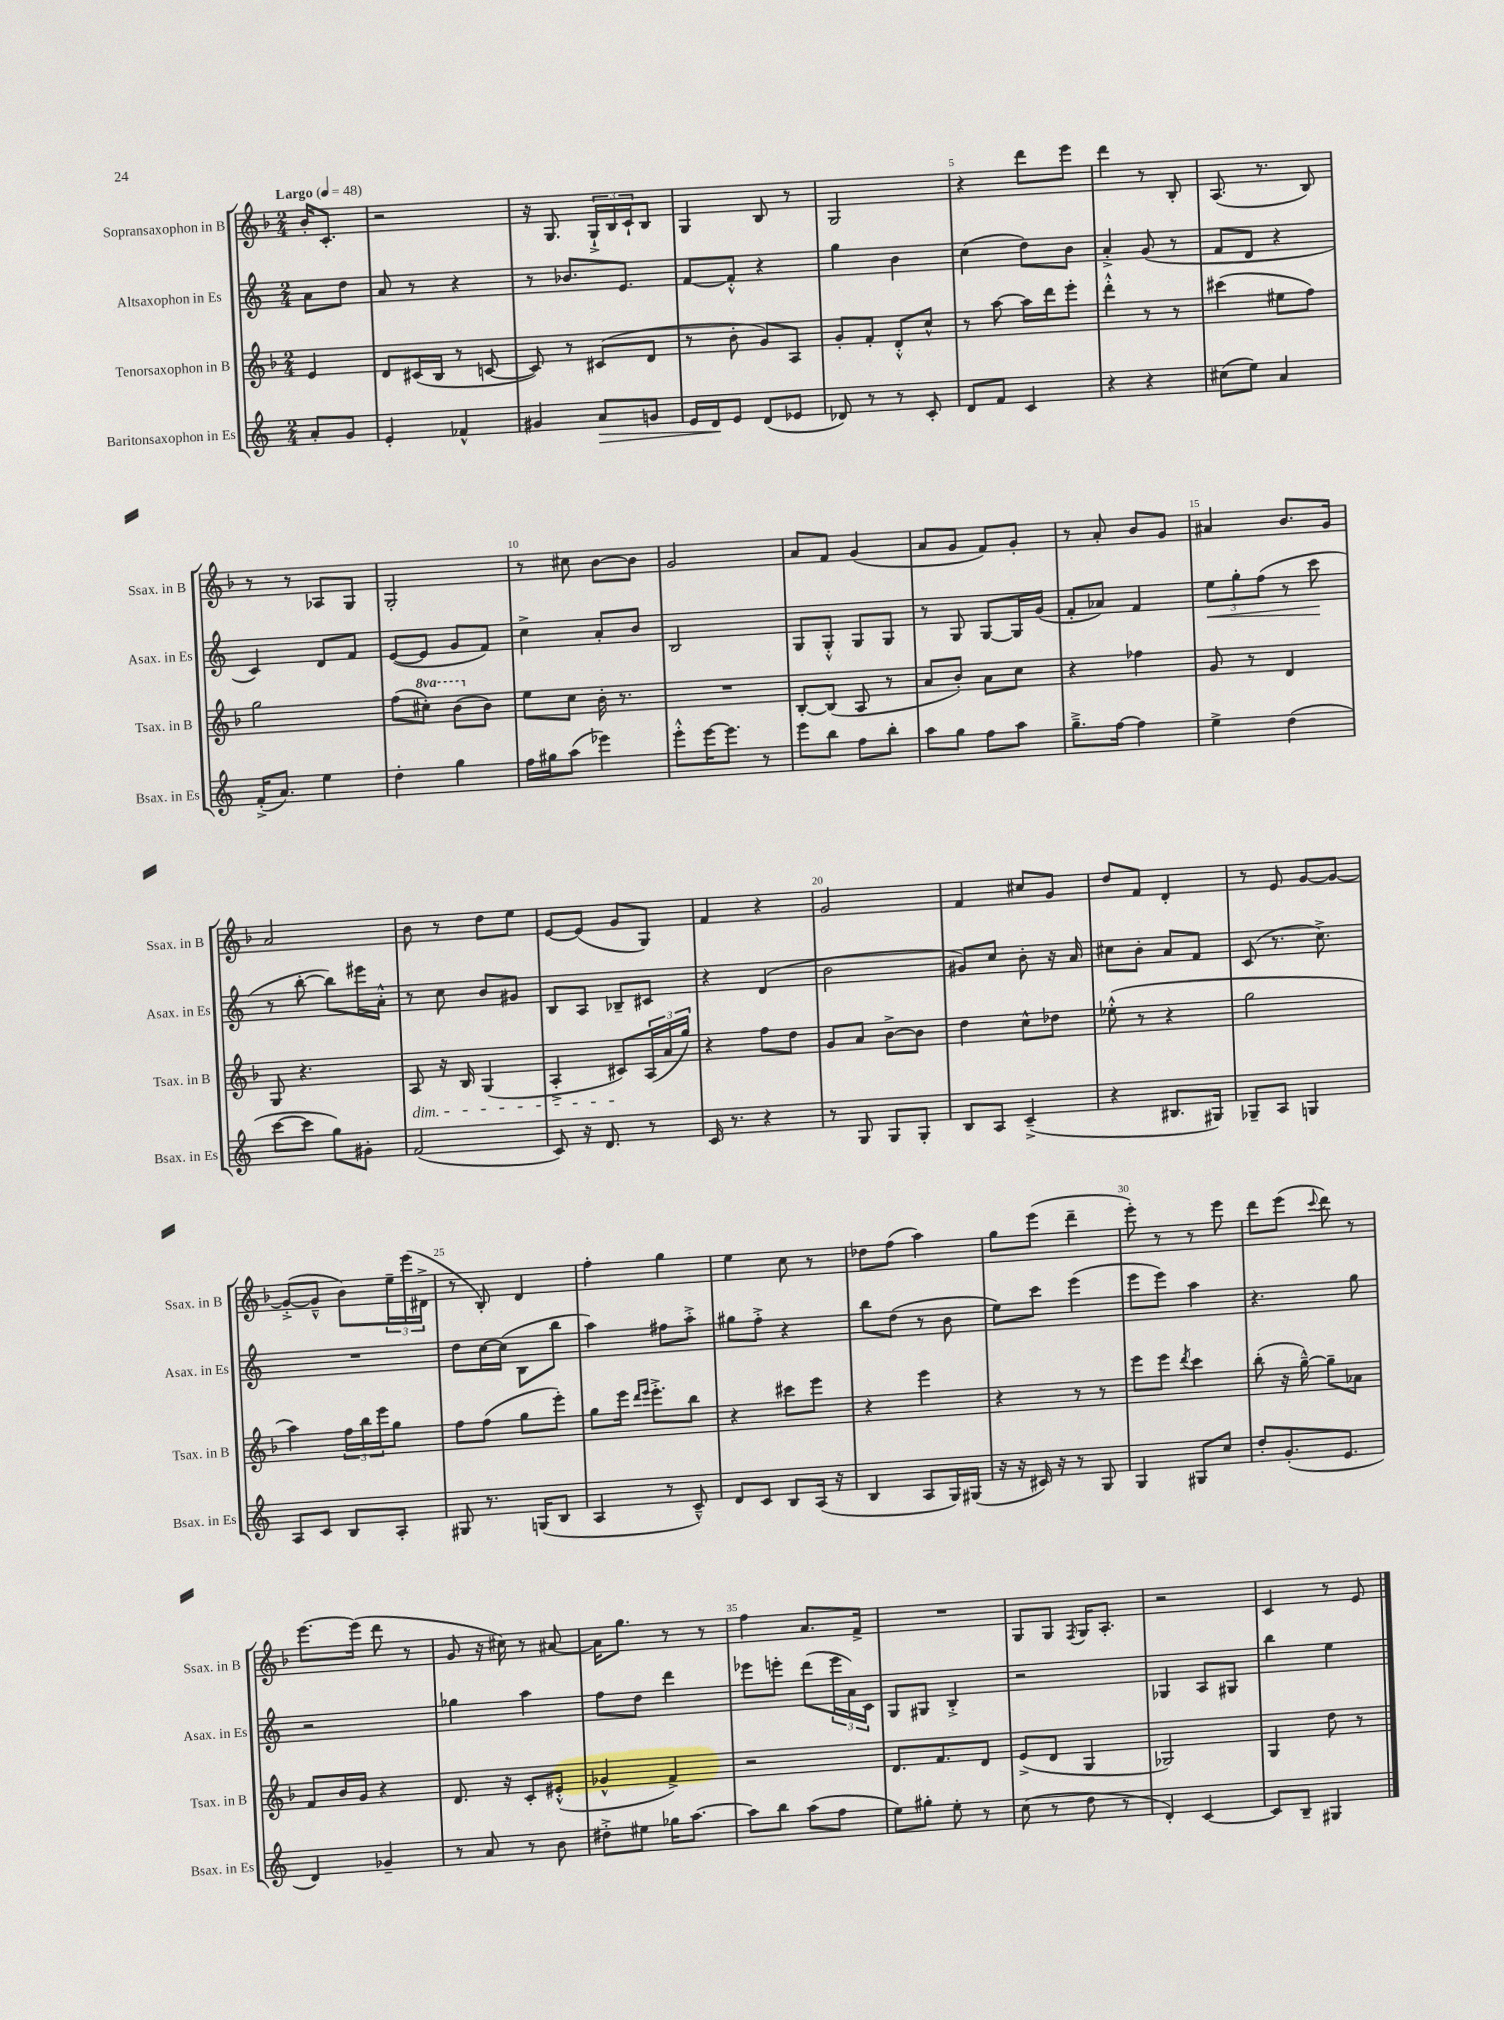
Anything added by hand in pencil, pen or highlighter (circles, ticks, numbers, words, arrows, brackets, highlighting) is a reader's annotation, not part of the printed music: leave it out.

**kern	**kern	**kern	**kern
*staff4	*staff3	*staff2	*staff1
*clefG2	*clefG2	*clefG2	*clefG2
*k[]	*k[b-]	*k[]	*k[b-]
*M2/4	*M2/4	*M2/4	*M2/4
*MM48	*MM48	*MM48	*MM48
8a'/L	4e/	8a\L	16b-'/LK
.	.	.	8.c'/J
8g/J	.	8dd\J	.
=	=	=	=
4e'/	8d/L	8a/	2r
.	(16c#/L	8r	.
.	16B-/JJ	.	.
4f-^^/	8r	4r	.
.	[8c/	.	.
=	=	=	=
4g#/	8c/])	8r	16r
.	.	.	8.G/
.	8r	8.b-/L	.
8a/L	(8c#/L	.	24G`^/LL
.	.	.	24B-/
.	.	8.e/J	.
.	.	.	24c`/J
8g/J	8d/J	.	8B-/J
=	=	=	=
16e/LL	8r	[8f/L	4G/
16d/J	.	.	.
8e/J	8b-'\	8f'^^/]J	.
(8d/L	8g/L)	4r	8B-/
8e-/J	8A/J	.	8r
=	=	=	=
8d-/)	8g'/L	4gg\	2G/
8r	8f'/J	.	.
8r	8d'^^/L	4b\	.
8c'/	8cc^^/J	.	.
=	=	=	=
8d/L	8r	(4cc\	4r
8f/J	[8aa\	.	.
4c/	16aa\]LL	8dd\L)	8ddd\L
.	16ddd\J	.	.
.	8eee'\J	8b\J	8eee\J
=	=	=	=
4r	4ddd'^^\	4a'^/	4ddd\
4r	8r	(8g/	8r
.	8r	8r	8B-'/
=	=	=	=
(8cc#\L	(4ccc#\	8f/L	(8.A/
8ee\J)	.	8d/J	.
.	.	.	8.r
4a/	8ee#\L	4r	.
.	8ff\J)	.	8B-/)
=	=	=	=
(16f'^/LK	2gg\	4c/)	8r
8.a/J)	.	.	.
.	.	.	8r
4ee\	.	8d/L	8A-/L
.	.	8f/J	8G/J
=	=	=	=
4dd'\	(8ff\L	([8e/L	2G'/
.	8ccc#'\J)	8e/]J	.
4gg\	(8bb-\L	8g/L	.
.	8b-\J)	8f/J)	.
=	=	=	=
16ff\LL	8ee\L	4cc^\	8r
16gg#\J	.	.	.
(8aa\J	8cc\J	.	8cc#\
4eee-\)	16b-'\	8a'/L	[8b-\L
.	8.r	.	.
.	.	8b/J	8b-\]J
=	=	=	=
8eee'^^\L	2r	2B/	2g/
[16eee\K	.	.	.
8.eee\]J	.	.	.
8r	.	.	.
=	=	=	=
8eee\L	[8B-'/L	8G/L	8a/L
8bb\J	(8B-/]J	8G'^^/J	8f/J
8ff\L	8A/	8G/L	(4g/
8bb'\J	8r	8G/J	.
=	=	=	=
8aa\L	8a/L	8r	8a/L
8gg\J	8b-'/J)	8G/	8g/J
8ff\L	8a\L	[8G/L	8f/L)
8aa\J	8cc\J	16G/]L	8g'/J
.	.	(16g/JJ	.
=	=	=	=
8.gg~^\L	4r	8f'/L	8r
.	.	8a-/J)	8a'/
[16ff\Jk	.	.	.
4ff\]	4ff-\	4f/	8b-/L
.	.	.	8g/J
=	=	=	=
4ee^\	8g/	12ee\L	4a#/
.	.	12gg'\	.
.	8r	.	.
.	.	(12ff\J	.
(4dd\	4d/	8r	8.b-/L
.	.	8ccc\	.
.	.	.	16g/Jk
=	=	=	=
[8ccc\L	8G/	8r	2a/
8ccc\]J	4.r	[8bb'\	.
8gg\L)	.	8bb\]L)	.
8g#'\J	.	16eee#\L	.
.	.	16a'^^\JJ	.
=	=	=	=
(2f/	8A/	8r	8b-\
.	16r	8cc\	8r
.	16B-/	.	.
.	(4G/	8b/L	8dd\L
.	.	8g#/J	8ee\J
=	=	=	=
8c/)	4A'^/	8B/L	[8e/L
16r	.	8A/J	(8e/]J
8.d/	.	.	.
.	8c#/L)	8B-~/L	8g/L
8r	(24A/L	8c#/J	8G/J)
.	24a/	.	.
.	24gg/JJ)	.	.
=	=	=	=
16c/	4r	4r	4f/
8.r	.	.	.
4r	8ff\L	(4d/	4r
.	8dd\J	.	.
=	=	=	=
8r	8g/L	2b\	2g/
8G/	8a/J	.	.
8G/L	[8b-^\L	.	.
8G'/J	8b-\]J	.	.
=	=	=	=
8B/L	4dd\	8g#/L)	4f/
8A/J	.	8cc/J	.
(4c~^/	8cc^^\L	8b'\	8cc#/L
.	8dd-\J	16r	8g/J
.	.	16a/	.
=	=	=	=
4r	(8ee-'^^\	8cc#\L	8dd/L
.	8r	8b'\J	8f/J
8.B#/L	4r	8a/L	4d'/
.	.	8f/J	.
16G#/Jk)	.	.	.
=	=	=	=
8G-~/L	2gg\	(8c/	8r
8A/J	.	8.r	8e/
4G/	.	.	[8g/L
.	.	8.cc^\)	.
.	.	.	8g/_J
=	=	=	=
8A/L	4aa\)	2r	(8g'^/_L
8c/J	.	.	8g~^^/]J
8B/L	24ff\LL	.	8b-\L)
.	24bb-\	.	.
.	24eee\J	.	.
8A'/J	8gg\J	.	24ee~\L
.	.	.	(24eee\
.	.	.	24d#^\JJ
=	=	=	=
8G#/	8ff\L	8dd\L	8r
8.r	(8ff\J	[16cc\L	8B-'/)
.	.	(16cc\]JJ	.
.	8gg\L	8B\L	4d/
(16G/LK	.	.	.
8B/J	8eee'\J)	8bb\J	.
=	=	=	=
4A/	8gg\L	4aa\)	4ff'\
.	16eee\Jk	.	.
.	16qqddd/LL	.	.
.	16qqeee/JJ	.	.
.	8.eee'^\L	.	.
8r	.	8ff#\L	4gg\
8c~^^/)	8bb-\J	8aa'^\J	.
=	=	=	=
8d/L	4r	8gg#\L	4ee\
8c/J	.	8ff'^\J	.
8B/L	8ccc#\L	4r	8cc\
(16A/Jk	8eee\J	.	8r
16r	.	.	.
=	=	=	=
4B/	4r	8bb\L	8dd-\L
.	.	(8dd\J	(8ff\J
8A/L	4eee\	8r	4aa\)
16G/L)	.	8b\	.
(16G#/JJ	.	.	.
=	=	=	=
16r	4r	8ee\L)	8gg\L
16r	.	.	.
16c#/)	.	8ccc\J	(8eee\J
16r	.	.	.
8r	8r	(4eee\	4ddd~\
8G/	8r	.	.
=	=	=	=
4G/	8eee\L	8eee\L	8eee'\)
.	8eee\J	8eee\J)	8r
.	8qddd/	.	.
8G#/L	4ccc\	4aa\	8r
8cc/J	.	.	8eee\
=	=	=	=
8dd'/L	(8bb-'\	4.r	8ddd\L
(8.g'/	16r	.	(8eee\J
.	[16gg~^^\)	.	.
.	.	.	8qqccc/
.	8gg~\]L	.	8ddd\)
8.e/J	.	.	.
.	8a-\J	8gg\	8r
=	=	=	=
4d/)	8f/L	2r	[8.eee\L
.	16b-/L	.	.
.	16g/JJ	.	(16eee\]Jk
4g-~/	4r	.	8ddd\
.	.	.	8r
=	=	=	=
8r	8.d/	4gg-\	8g/
8a/	.	.	16r
.	16r	.	16cc#\)
8r	8c'/L	4aa\	8r
8b\	(8e#'^^/J	.	[8a#/
=	=	=	=
8dd#'^\L	4g-^^/	8ff\L	16a#\]LK
.	.	.	8.gg\J
8ee#\J	.	8dd\J	.
16gg-\LK	4f^/)	4ddd\	8r
[8.aa\J	.	.	.
.	.	.	8r
=	=	=	=
8aa\]L	2r	8eee-\L	4ff\
8bb\J	.	8eee'\J	.
(8aa\L	.	(8ddd\L	8.a/L
8ff\J	.	24eee\L	.
.	.	24a\)	.
.	.	.	16f^/Jk
.	.	24c\JJ	.
=	=	=	=
8ee\L)	8.d/L	8G/L	2r
8gg#'\J	.	8G#/J	.
.	8.f/	.	.
8ee'\	.	4B'^/	.
8r	8d/J	.	.
=	=	=	=
(8cc\	(8e^/L	2r	8G/L
8r	8d/J	.	8G/J
.	.	.	8qF/
8dd\	4G/	.	16G/LK
.	.	.	8.A'/J
8r	.	.	.
=	=	=	=
4d'/)	2G-/)	4G-/	2r
[4c/	.	8A/L	.
.	.	8G#/J	.
=	=	=	=
8c/]L	4G/	4bb\	4c/
8B~/J	.	.	.
4G#/	8dd\	4ee\	8r
.	8r	.	8e/
==	==	==	==
*-	*-	*-	*-
